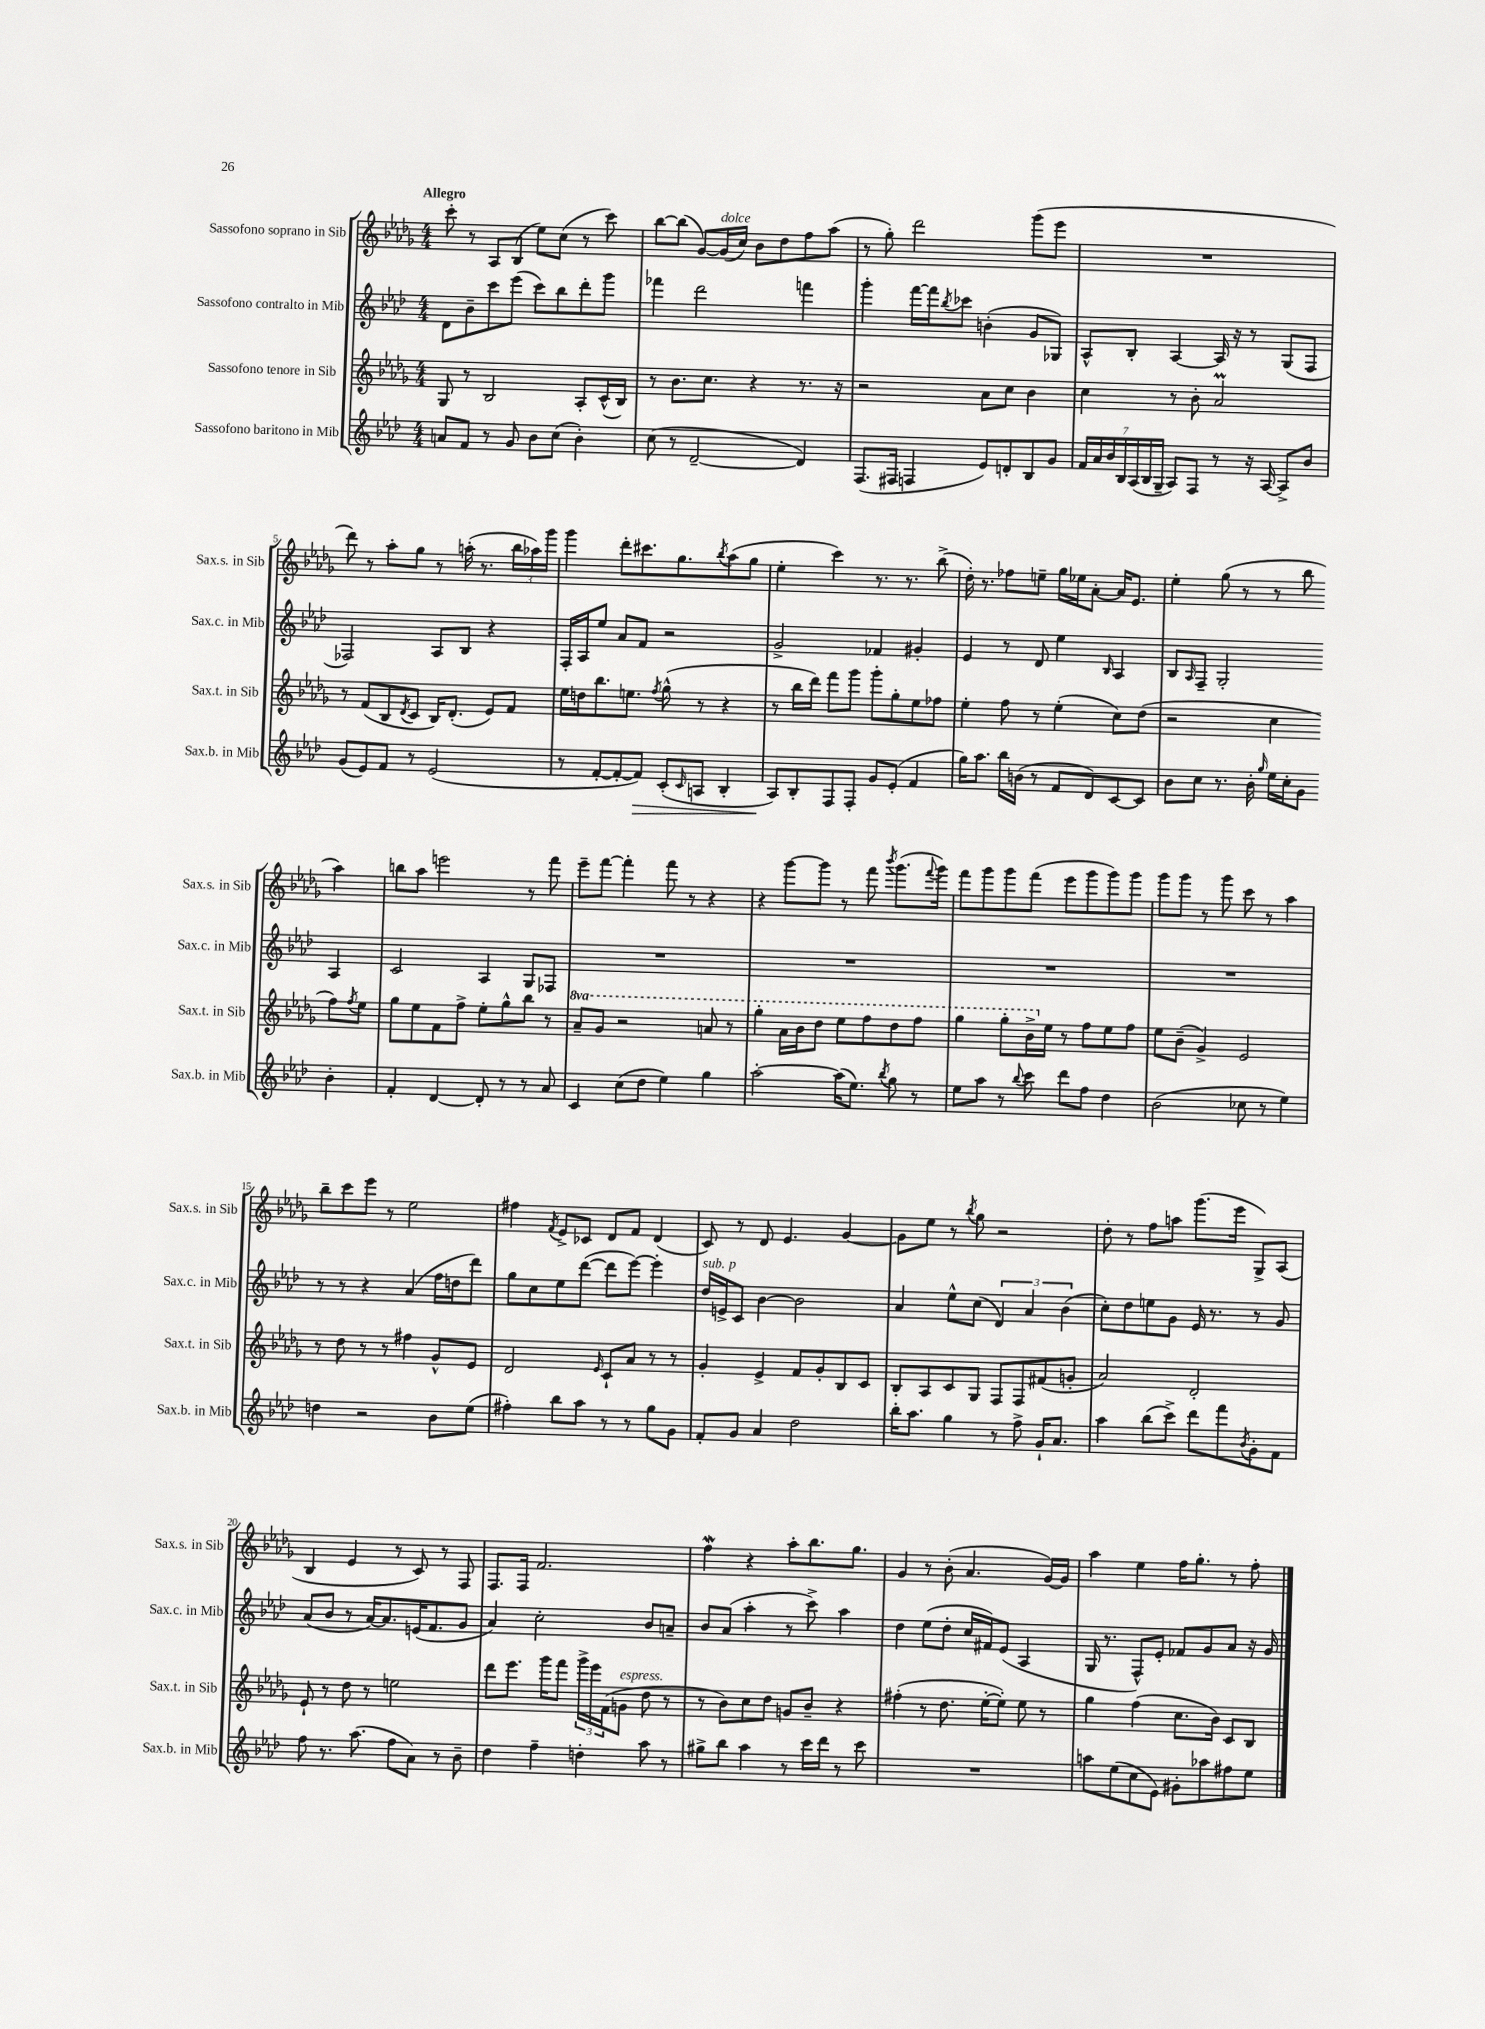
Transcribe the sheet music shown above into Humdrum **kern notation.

**kern	**kern	**kern	**kern
*staff4	*staff3	*staff2	*staff1
*clefG2	*clefG2	*clefG2	*clefG2
*k[b-e-a-d-]	*k[b-e-a-d-g-]	*k[b-e-a-d-]	*k[b-e-a-d-g-]
*M4/4	*M4/4	*M4/4	*M4/4
8a	8G-	8d-	8ccc'
8f	8r	8b-~	8r
8r	2B-	8ccc	8A-
8g	.	(8eee-	(8B-
8b-	.	8ccc)	8ee-)
(8cc	.	8bb-	(8cc
4b-')	8A-'	8ddd-'	8r
.	(16c^^	8ggg	8ccc)
.	16B-)	.	.
=	=	=	=
(8cc	8r	4fff-	[8bb-
8r	8.b-	.	(8bb-]
[2d-~	.	2ddd-	[8g-)
.	8.cc	.	.
.	.	.	(16g-]
.	.	.	16cc)
.	4r	.	8b-
.	.	.	8dd-
4d-])	8.r	4fff	8ff
.	.	.	(8aa-
.	16r	.	.
=	=	=	=
(8.F	2r	4ggg'	8r
.	.	.	8gg-')
16F#	.	.	.
4F	.	[16fff	2ddd-
.	.	16fff]	.
.	.	8qbb-	.
.	.	8ccc-	.
8e-)	8a-	(4b'	.
8d'	8cc	.	.
8B-	4b-	8g	(8ggg-
8g	.	8G-)	8eee-
=	=	=	=
28f	4cc	8A-^^	1r
28a-	.	.	.
28b-	.	.	.
28B-	.	.	.
.	.	8B-'	.
(28A-	.	.	.
28B-	.	.	.
28G~	.	.	.
8A-)	8r	[4A-	.
8F	8b-'	.	.
8r	2a-	16A-]	.
.	.	16r	.
16r	.	8r	.
[16A-	.	.	.
8A-^]	.	(8G	.
8b-	.	8F	.
=	=	=	=
(8g	8r	2F-)	8ddd-)
8e-)	(8f	.	8r
8f	8B-	.	8aa-'
.	8qd-	.	.
8r	8c	.	8gg-
(2e-	16B-)	8A-	8r
.	(8.d-'	.	.
.	.	8B-	(16aa'
.	.	.	8.r
.	8e-)	4r	.
.	8f	.	24bb-
.	.	.	24aa-)
.	.	.	24ggg-
=	=	=	=
8r	16ee-	16F'	4ggg-
.	16dd	16A-	.
[8f'	8.bb-	8ee-	.
8f'_	.	8a-	8ddd-'
.	8.ee	.	.
8f])	.	8f	8.ccc#
.	8qff	.	.
(8c'	(8gg-^^	2r	.
.	.	.	8.gg-
16qqc	.	.	.
8A	8r	.	.
.	.	.	8qbb-
4B-'	4r	.	(8aa-
.	.	.	8gg-
=	=	=	=
8A-)	8r	2g^	4ee-'
8B-'	16bb-	.	.
.	16ddd-)	.	.
8F	8fff	.	4ccc)
8F'	8ggg-	.	.
8g	8ggg-'	4f-	8.r
(8e-'	8gg-'	.	.
.	.	.	8.r
4f	8ee-	4g#'	.
.	8ff-	.	(8bb-^
=	=	=	=
16gg)	4ee-'	4e-	16dd-')
8.aa-	.	.	8.r
16bb-	8ff	8r	8ff-
(16b	.	.	.
8r	8r	8d-	8ee~
8f	(4ee-'	4ee-	16gg-
.	.	.	16ee-
8d-)	.	.	[8a-'
.	.	16qqB-	.
[8c	8cc)	4A-	16a-]
.	.	.	8.e-
8c]	(8dd-	.	.
=	=	=	=
8b-	2r	8B-	4ee-'
.	.	16qqA-	.
8cc	.	8F~	.
8.r	.	2G'	(8gg-
.	.	.	8r
16b-'	.	.	.
16qqgg	.	.	.
16ee-	4cc	.	8r
16cc'	.	.	.
8g	.	.	8bb-
4b-'	8ff)	4A-	4aa-)
.	8qff	.	.
.	8ee-	.	.
=	=	=	=
4f'	8gg-	2c	8bb
.	8ee-	.	8aa-
[4d-	8f	.	2eee
.	8ff^	.	.
8d-']	8ee-'	4A-	.
8r	8gg-^^	.	.
8r	8bb-	8G	8r
8a-	8r	8F-	8fff
=	=	=	=
4c	8aa-~	1r	8eee-~
.	8gg-	.	[8fff
(8cc	2r	.	4fff']
8dd-	.	.	.
4ee-)	.	.	8fff
.	.	.	8r
4gg	8aa	.	4r
.	8r	.	.
=	=	=	=
[2aa-'	4ggg-'	1r	4r
.	16aa-	.	[8ggg-
.	16bb-	.	.
.	8ddd-	.	8ggg-]
(16aa-]	8eee-	.	8r
8.ee-)	.	.	.
.	8fff	.	8fff
8qbb-	.	.	8qbbb-
8gg	8ddd-	.	(8.ggg-
8r	8fff	.	.
.	.	.	8qqfff
.	.	.	16ggg-)
=	=	=	=
8ee-	4ggg-	1r	8fff
8aa-	.	.	8ggg-
8r	8ggg-'	.	8ggg-
8qqbb-	.	.	.
8ccc	16bb-^	.	(8fff
.	16ee-	.	.
8ddd-	8r	.	8eee-
8ff	8ff	.	8ggg-
4dd-	8ee-	.	8ggg-)
.	8ff	.	8ggg-
=	=	=	=
(2b-	8ee-	1r	8ggg-
.	(8b-~	.	8ggg-
.	4g-^)	.	8r
.	.	.	8ggg-
8cc-	2e-	.	8ccc
8r	.	.	8r
4ee-)	.	.	4aa-
=	=	=	=
4dd	8r	8r	8bb-~
.	8dd-	8r	8ccc
2r	8r	4r	8eee-
.	8r	.	8r
.	4ff#	(4a-	2ee-
8b-	8g-^^	16ff	.
.	.	16dd	.
(8ee-	8e-	8ddd-)	.
=	=	=	=
4ff#')	2d-	8gg	4ff#
.	.	8cc	.
.	.	.	8qf
8bb-	.	8ee-	8e-^
8aa-	.	([8ddd-	8c-
.	16qqe-	.	.
8r	8c`	8ddd-]	8d-
8r	8a-	[8eee-)	8f
8gg	8r	4eee-']	(4d-
8g	8r	.	.
=	=	=	=
8f'	4g-'	16dd-	8c)
.	.	16e^	.
8g	.	8c	8r
4a-	4e-^	[4b-	8d-
.	.	.	4.e-
2dd-	8f	2b-]	.
.	8g-'	.	.
.	8B-	.	[4g-
.	8c	.	.
=	=	=	=
16bb-'	8B-'	4a-	8g-]
8.aa-	.	.	.
.	8A-	.	8ee-
4gg	8c	8ee-^^	8r
.	.	.	8qbb-
.	8G-	(8cc	8gg-
8r	8F	6d-)	2r
8ff^	8F	.	.
.	.	6a-	.
16g`	(8f#	.	.
8.a-	.	.	.
.	.	(6b-	.
.	8g'	.	.
=	=	=	=
4aa-	2a-)	8cc')	8dd-'
.	.	8dd-	8r
(8bb-	.	8ee	8ff
8ccc^)	.	8g	8aa
8ddd-	2d-'	16e-	(8.ggg-
.	.	8.r	.
8fff	.	.	.
.	.	.	16eee-
8qb-	.	.	.
8g'	.	8r	8G-^)
8f	.	8g	(8A-
=	=	=	=
8ff	8e-`	(8a-	4B-
8.r	8r	8b-	.
.	8dd-	8r	4e-
(8.aa-	.	.	.
.	8r	[16a-)	.
.	.	8.a-]	.
8ff	2ee	.	8r
8a-)	.	(16e	8c)
.	.	8.f	.
8r	.	.	8r
8b-~	.	8g	8F
=	=	=	=
4dd-	8ddd-	4a-)	8.F
.	8.eee-	.	.
.	.	.	16F
4ff~	.	2cc'	2.f
.	16ggg-	.	.
.	8fff	.	.
4dd'	24ggg-^	.	.
.	24eee-	.	.
.	(24f	.	.
.	8g	.	.
8aa-	8dd-	8b-	.
8r	8r	8a~	.
=	=	=	=
8gg#^	8r	8b-	4ff
8bb-	8b-)	(8a-	.
4aa-	8cc	4aa-'	4r
.	8dd-	.	.
8r	8g	8r	8aa-'
16ccc	8b-~	8ccc^)	8.bb-
16ddd-	.	.	.
8r	4r	4aa-	.
.	.	.	8.gg-
8ccc	.	.	.
=	=	=	=
1r	(4ff#'	4dd-	4g-
.	8r	(8ee-	8r
.	8.dd-	8dd-'	(8b-'
.	.	16cc	4.a-
.	[16ee-'	16f#)	.
.	8ee-'])	(8e-	.
.	8ee-	4A-	.
.	8r	.	[16g-)
.	.	.	16g-]
=	=	=	=
8aa	4gg-	16G	4aa-
.	.	8.r	.
(8ee-	.	.	.
8cc	(4ff	8F^^)	4ee-
8e-)	.	8e-'	.
8g#'	8.cc	8f-	16ff
.	.	.	8.gg-'
8aa-	.	8g	.
.	16b-)	.	.
8ff#	8c	8a-	8r
8ee-	8B-	16r	8ff'
.	.	16g	.
==	==	==	==
*-	*-	*-	*-
